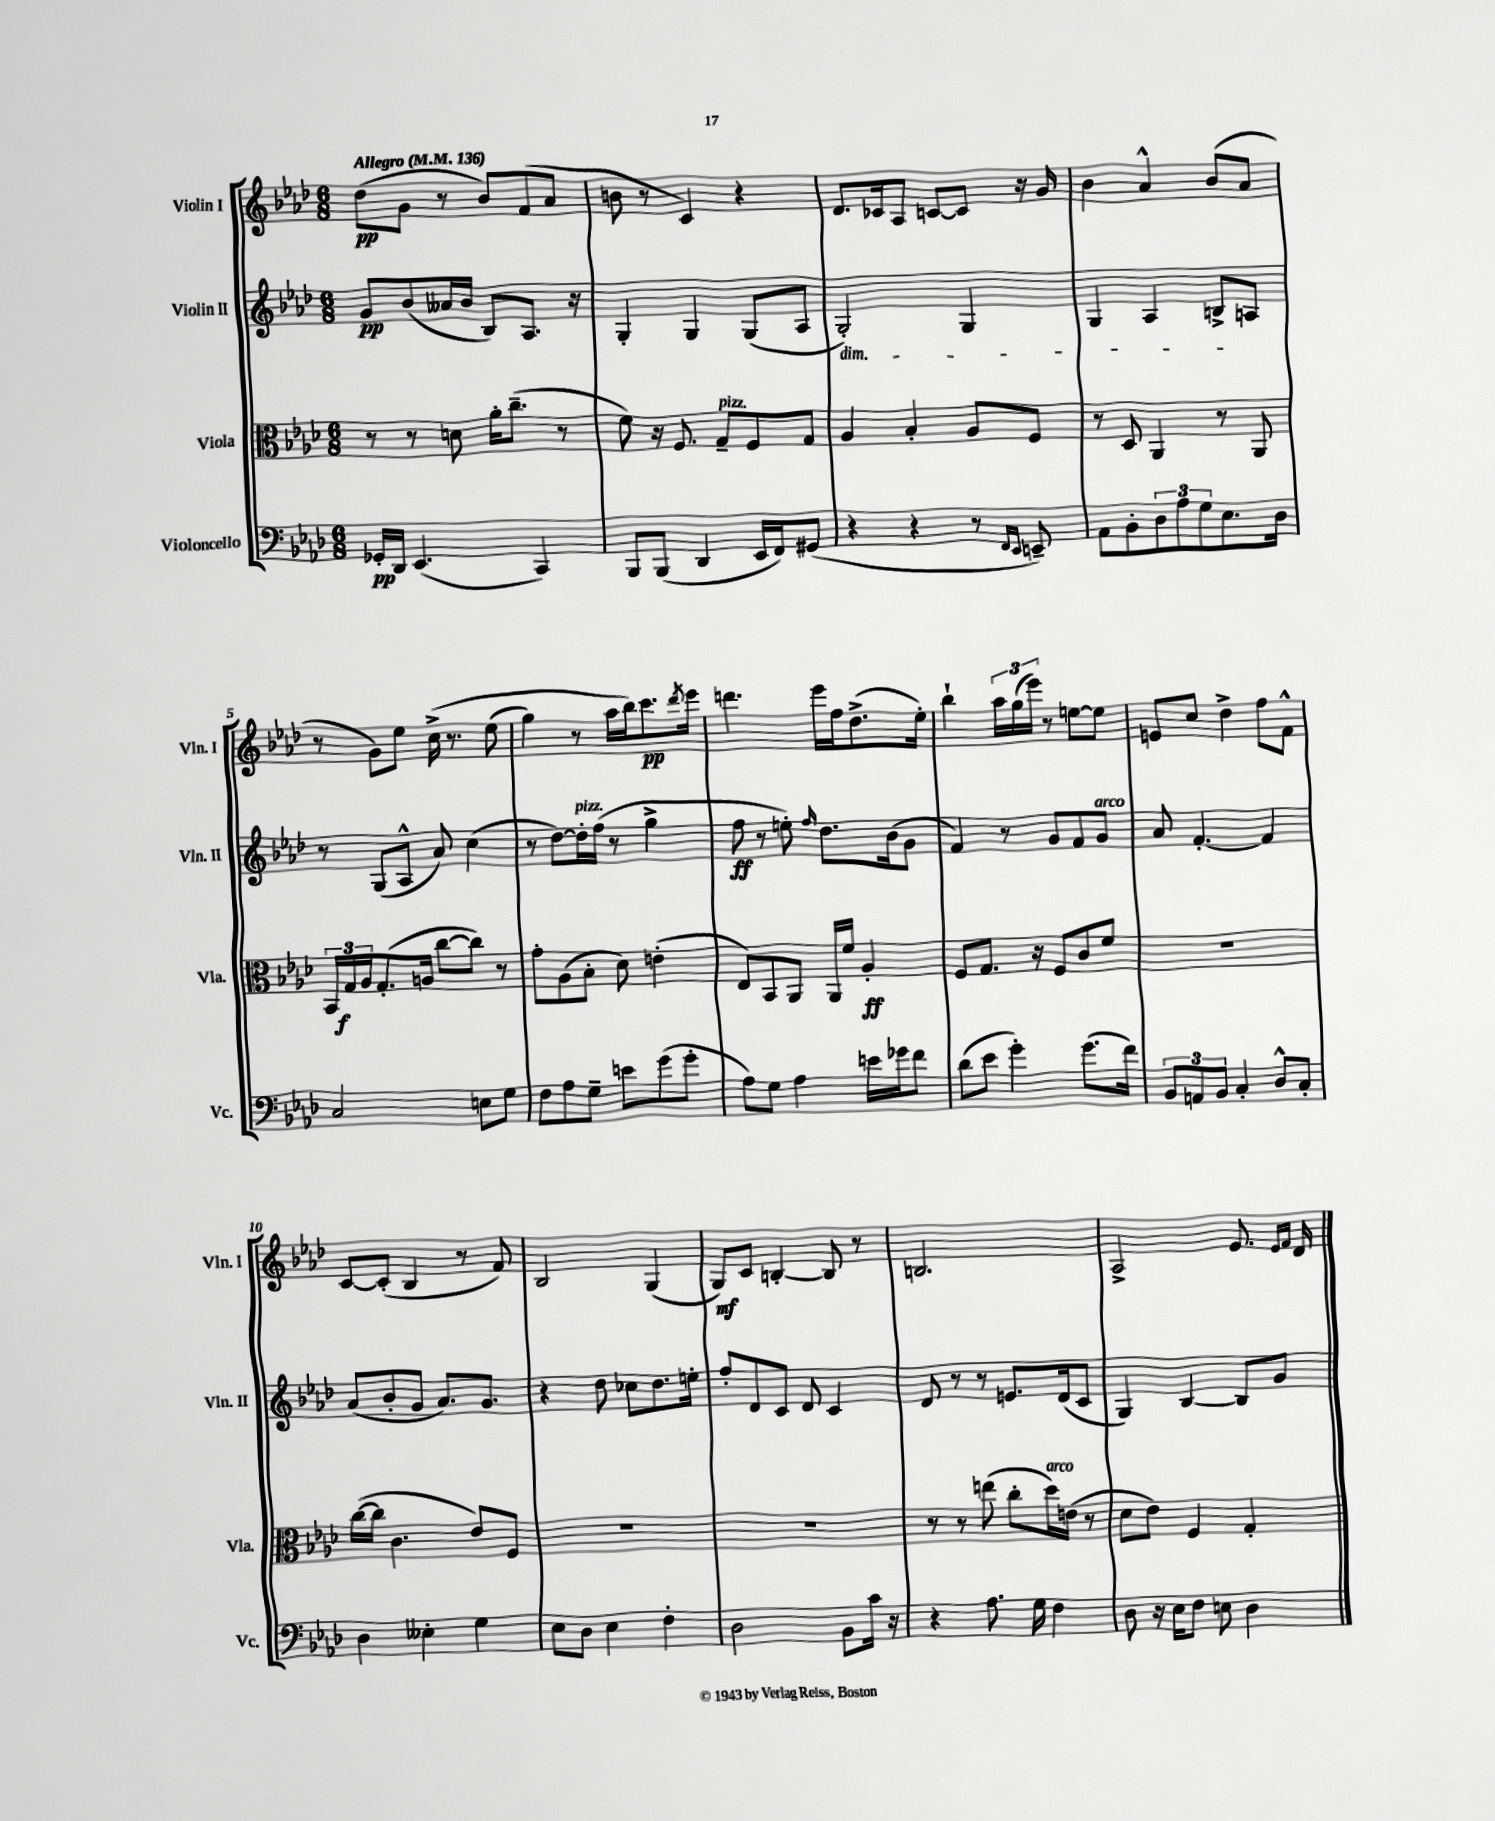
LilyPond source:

<<
\new StaffGroup <<
\new Staff = "s0" \with { instrumentName = "Violin I" shortInstrumentName = "Vln. I" } {
    \clef treble \key aes \major \numericTimeSignature \time 6/8 \tempo "Allegro" 4 = 136
    des''8\pp( g'8 r8 bes'8) f'8( aes'8 |
    b'8 r8 c'4) r4 |
    des'8. ces'16 aes8 c'8~ c'8 r16 g'16 |
    bes'4 aes'4-^ bes'8( aes'8 |
    r8 g'8) ees''8 c''16->\( r8. ees''8( |
    g''4) r8 aes''16 bes''16\) c'''8.\pp \acciaccatura { des'''8 } ees'''16 |
    d'''4. ees'''16 f''16 des''8.->( ees''16-.) |
    bes''4-! \tuplet 3/2 { aes''16 g''16( ees'''16) } r8 e''8~ e''8 |
    e'8 c''8 des''4-> f''8 f'8-^ |
    c'8~ c'8-.( bes4 r8 f'8) |
    bes2 g4( |
    g8\mf) c'8 b4~-. b8 r8 |
    b2. |
    aes2-> ees'8. \grace { ees'16 f'16 } des'16 \bar "|." |
}
\new Staff = "s1" \with { instrumentName = "Violin II" shortInstrumentName = "Vln. II" } {
    \clef treble \key aes \major \numericTimeSignature \time 6/8
    g'8\pp bes'8( aeses'16 bes'16 bes8) aes8. r16 |
    g4-. g4 g8( aes8 |
    g2-.\dim) g4 |
    g4 aes4 b8->\! a8 |
    r8 g8( aes8-^ aes'8) c''4( |
    r8 des''8~) des''16-.^\markup { \italic "pizz." } f''16( r8 g''4-> |
    f''8\ff r8 e''8-.) \grace { f''16 } des''8. bes'16( g'8 |
    f'4) r8 g'8 f'8 g'8^\markup { \italic "arco" } |
    aes'8 f'4.~-. f'4 |
    aes'8( bes'8-. g'8 aes'8.) g'8. |
    r4 des''8 ces''8 des''8. e''16-. |
    f''8-. des'8 c'8 des'8 c'4 |
    des'8 r8 r8 e'8. des'16( c'8 |
    g4) bes4~ bes8 g'8 \bar "|." |
}
\new Staff = "s2" \with { instrumentName = "Viola" shortInstrumentName = "Vla." } {
    \clef alto \key aes \major \numericTimeSignature \time 6/8
    r8 r8 d'8 aes'16-. c''8.--( r8 |
    f'8) r16 f8. g8--^\markup { \italic "pizz." } f8 g8 |
    aes4 bes4-. aes8 f8 |
    r8 des8 aes,4 r8 aes,8 |
    \tuplet 3/2 { bes,16 g16\f aes16 } g8.-.( a16 c''8~ c''8) r8 |
    g'8-. aes8( bes8-. des'8) e'4-.( |
    ees8) bes,8 aes,8 aes,16 f'16 aes4-.\ff |
    f8 g8. r16 f8 c'8 f'8 |
    R2. |
    c''16~( c''16 c'4. ees'8) f8 |
    R2. |
    R2. |
    r8 r8 e''8( c''8-. des''16^\markup { \italic "arco" }) e'16( r8 |
    des'8 ees'8) f4 g4-. \bar "|." |
}
\new Staff = "s3" \with { instrumentName = "Violoncello" shortInstrumentName = "Vc." } {
    \clef bass \key aes \major \numericTimeSignature \time 6/8
    ges,16-.\pp des,16 ees,4.( c,4) |
    bes,,8 bes,,8( des,4 ees,16 f,16) gis,8( |
    r4 r4 r8 \grace { f,16 ees,16 } e,8--) |
    aes,8 bes,8-. \tuplet 3/2 { des8 aes8 g8 } ees8. des16 |
    c2 e8 g8 |
    f8 aes8 g8-- e'8 g'8( g'8-. |
    aes8) g8 aes4 e'16 ges'16 f'8 |
    des'8( ees'8 g'4-.) g'8.( f'16) |
    \tuplet 3/2 { bes,8 a,8 bes,8 } c4-. des8-^ c8-. |
    des4 eeses4-. g4 |
    ees8 des8 ees4 f4-. |
    des2 bes,8 c'16 r16 |
    r4 aes8. g16 f4 |
    des8 r16 ees16 f8 e8 des4 \bar "|." |
}
>>
>>
